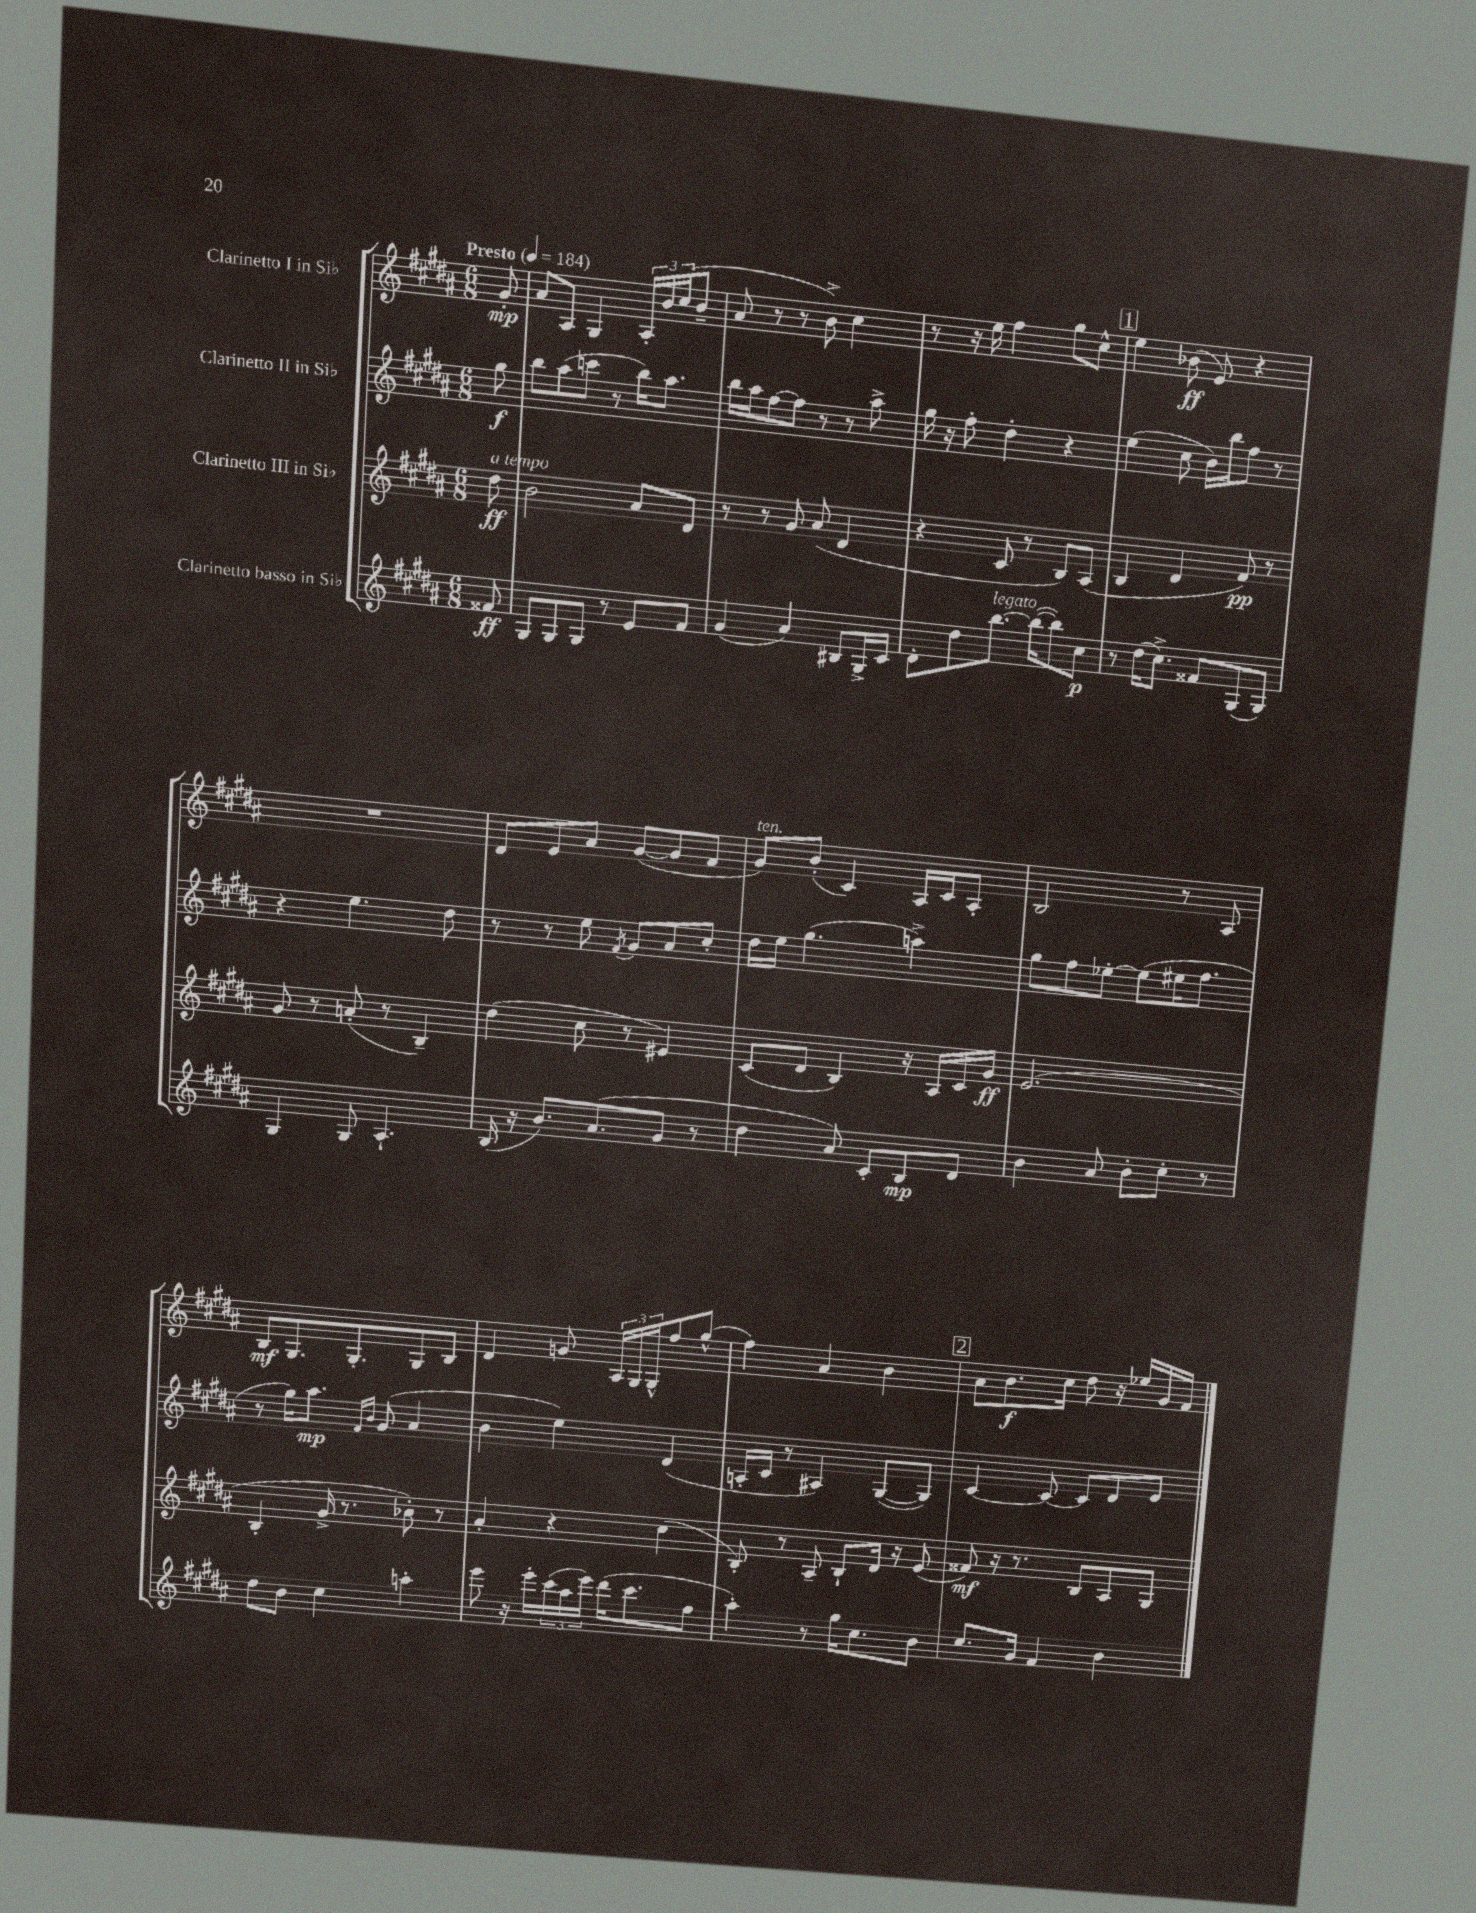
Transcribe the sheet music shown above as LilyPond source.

<<
\new StaffGroup <<
\new Staff = "s0" \with { instrumentName = "Clarinetto I in Sib" } {
    \clef treble \key b \major \numericTimeSignature \time 6/8 \partial 8 \tempo "Presto" 4 = 184
    gis'8-.\mp |
    ais'8 ais8 gis4 \tuplet 3/2 { ais16-. b'16 cis''16( } b'8-- |
    ais'8 r8 r8 b'8->) cis''4 |
    r8 r16 e''16 fis''4 gis''8 cis''8-^ |
    \mark \markup { \box "1" } e''4 bes'8\ff( e'8) r4 |
    R2. |
    dis'8 e'8 ais'8 gis'8~( gis'8 fis'8 |
    gis'8^\markup { \italic "ten." }) b'8-.( cis'4) ais16 cis'16 ais8-. |
    b2 r8 ais8 |
    b8\mf gis8. gis8.-. gis8 b8 |
    dis'4 g'8 \tuplet 3/2 { ais16 gis16 gis16-^ } fis''8 gis''8-^( |
    fis''4) ais'4 b'4 |
    \mark \markup { \box "2" } ais'8 b'8.\f cis''16 dis''8 r16 ees''16 gis'16 fis'16 \bar "|." |
}
\new Staff = "s1" \with { instrumentName = "Clarinetto II in Sib" } {
    \clef treble \key b \major \numericTimeSignature \time 6/8 \partial 8
    gis''8\f |
    b''8 ais''8( c'''8 r8 b''16) ais''8. |
    b''16 ais''16 fis''8~ fis''8 r8 r8 ais''8-> |
    gis''16 r16 fis''8-. dis''4-. r4 |
    \mark \markup { \box "1" } e''4( cis''8 b'16) b''16 fis''8 r8 |
    r4 e''4. dis''8 |
    r8 r8 e''8 \acciaccatura { fis'8 } gis'8 ais'8 cis''8-. |
    dis''16 e''16 gis''4.( a''4->) |
    gis''8 fis''8 ees''8~-. ees''8( eis''16 fis''8. |
    r8 gis''16) ais''8.\mp \grace { fis'16 b'16 } gis'8( ais'4 |
    b'4 e''4) dis'4( |
    a16-. cis'16 r8 ais4) gis8~( gis8) |
    \mark \markup { \box "2" } cis'4~ cis'8~ cis'8 dis'8 e'8 \bar "|." |
}
\new Staff = "s2" \with { instrumentName = "Clarinetto III in Sib" } {
    \clef treble \key b \major \numericTimeSignature \time 6/8 \partial 8
    dis''8\ff^\markup { \italic "a tempo" } |
    b'2 ais'8 dis'8 |
    r8 r8 gis'8 ais'8( dis'4 |
    r4 cis'8 r8 b8) ais8( |
    \mark \markup { \box "1" } b4 dis'4 fis'8\pp) r8 |
    gis'8 r8 a'8-.( r8 b4--) |
    dis''4( cis''8 r8 eis'4) |
    cis'8( dis'8 b4) r16 ais16 cis'16 gis'16\ff |
    e'2.( |
    b4-. gis'16-> r8. bes'8-.) r8 |
    ais'4-. r4 cis''4( |
    b8-.) r8 ais8-- b8-! dis'16 r16 e'8( |
    \mark \markup { \box "2" } fisis'8\mf) r16 r8. b8 ais8 gis8 \bar "|." |
}
\new Staff = "s3" \with { instrumentName = "Clarinetto basso in Sib" } {
    \clef treble \key b \major \numericTimeSignature \time 6/8 \partial 8
    fisis'8\ff |
    gis8 gis8 gis8 r8 e'8 fis'8 |
    gis'4( ais'4) bis8 gis16-> cis'16 |
    dis'8-. dis''8 b''8.~^\markup { \italic "legato" } b''16~( b''8) cis''8\p |
    \mark \markup { \box "1" } r8 dis''16( cis''8.->) fisis'8 gis8( gis8) |
    gis4 gis8 ais4.-! |
    b16( r16 b'8.) ais'8.( gis'8 r8 |
    dis''4 ais'8) cis'8-. b8\mp dis'8 |
    b'4 ais'8 b'8-. cis''8-. r8 |
    dis''8 b'8 cis''4 a''4-. |
    e'''8 r16 e'''16-. \tuplet 3/2 { cis'''16( ais''16 e'''16) } dis'''16( cis'''8. fis''8 |
    ais''4-.) r8 gis''16 cis''8. b'8 |
    \mark \markup { \box "2" } cis''8. gis'16 fis'4 b'4 \bar "|." |
}
>>
>>
\layout { \context { \Score \remove "Bar_number_engraver" } }
